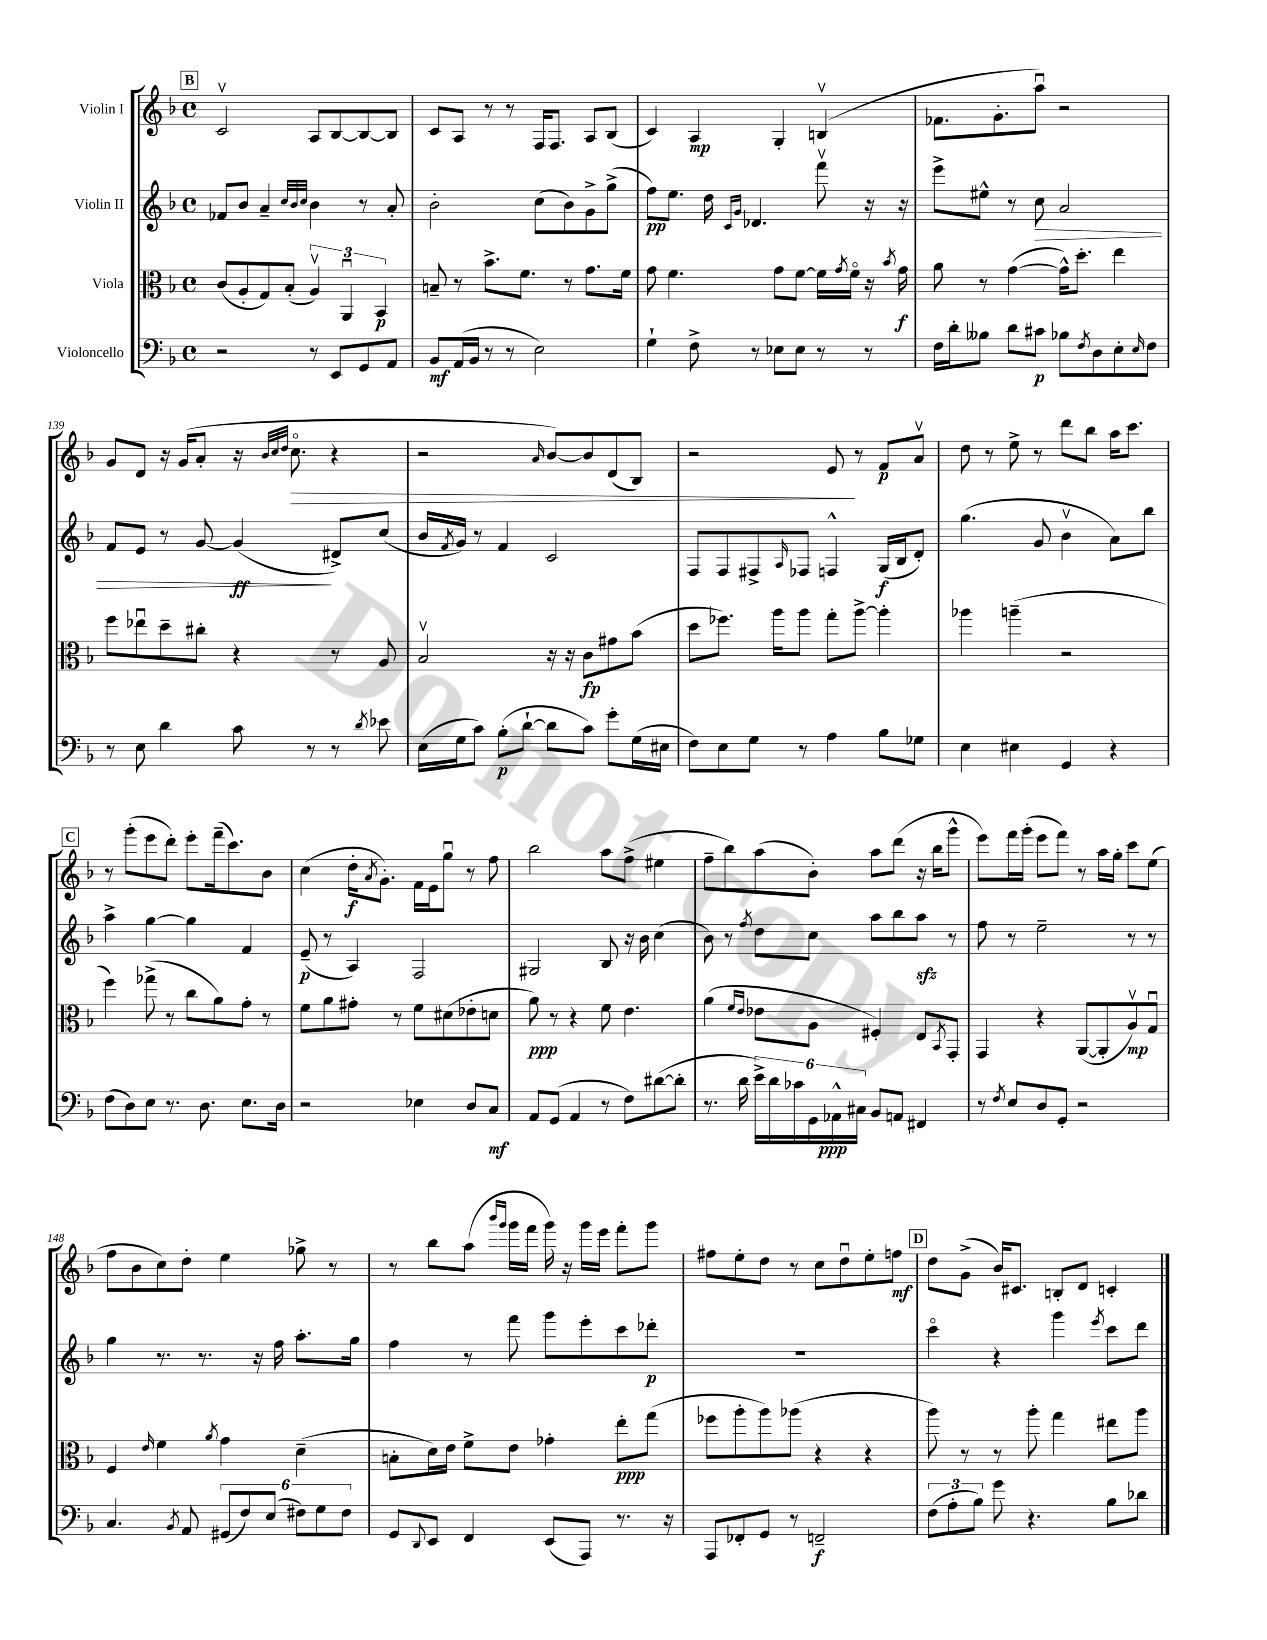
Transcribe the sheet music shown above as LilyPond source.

<<
\new StaffGroup <<
\new Staff = "s0" \with { instrumentName = "Violin I" } {
    \clef treble \key f \major \defaultTimeSignature \time 4/4
    \mark \markup { \box "B" } c'2\upbow a8 bes8~ bes8~ bes8 |
    c'8 a8 r8 r8 f16 f8. a8 bes8( |
    c'4) a4\mp g4-. b4\upbow( |
    fes'8. g'8.-. a''8\downbow) r2 |
    g'8 d'8 r16 g'16( a'8-. r16 \grace { bes'32 c''32 d''32 } c''8.\flageolet\> r4 |
    r2 \grace { a'16 } bes'8~) bes'8 d'8( bes8) |
    r2 e'8\! r8 f'8\p a'8\upbow |
    d''8 r8 e''8-> r8 d'''8 bes''8 a''16 c'''8. |
    \mark \markup { \box "C" } r8 g'''8-.( e'''8 d'''8-.) e'''8-. f'''16--( c'''8.) bes'8 |
    c''4( d''16-.\f \acciaccatura { a'8 } g'8.-.) f'16 e'16 g''8\downbow r8 f''8 |
    bes''2 a''8 f''8->( eis''4 |
    f''8-- bes''8) a''8( bes'8-.) a''8 d'''8( r16 bes''16 g'''8-^ |
    e'''8) f'''16 g'''16-.( e'''8 f'''8) r8 a''16 g''16-. c'''8 e''8( |
    f''8 bes'8 c''8) d''8-. e''4 ges''8-> r8 |
    r8 bes''8 a''8( \grace { bes'''16 g'''16 } g'''16 f'''16 g'''16) r16 g'''16 e'''16 f'''8-. g'''8 |
    fis''8 e''8-. d''8 r8 c''8 d''8\downbow e''8-. f''8\mf |
    \mark \markup { \box "D" } d''8 g'8->( bes'16) cis'8. b8-. d'8 c'4-. \bar "|." |
}
\new Staff = "s1" \with { instrumentName = "Violin II" } {
    \clef treble \key f \major \defaultTimeSignature \time 4/4
    \mark \markup { \box "B" } fes'8 bes'8 a'4-- \grace { c''32 bes'32 c''32 } bes'4 r8 a'8-. |
    bes'2-. c''8( bes'8) g'8-> g''8->( |
    f''8\pp) e''8. d''16 \grace { c'16 g'16 } des'4. f'''8\upbow r16 r16 |
    e'''8-> eis''8-^ r8 c''8\> a'2 |
    f'8 e'8 r8 g'8~ g'4\ff\!( dis'8->) c''8( |
    bes'16 \acciaccatura { f'8 } g'16) r8 f'4 c'2 |
    f8 f8 fis8-> \grace { a16 } fes8 f4-^ g16\f( bes16 d'8-.) |
    g''4.( g'8 bes'4\upbow a'8) bes''8 |
    \mark \markup { \box "C" } a''4-> g''4~ g''4 f'4 |
    e'8--\p( r8 a4) f2 |
    gis2 bes8 r16 bes'16 c''4( |
    bes'8) r8 \acciaccatura { f''8 } d''8 c''8 a''8 bes''8 a''8\sfz r8 |
    f''8 r8 e''2-- r8 r8 |
    g''4 r8. r8. r16 f''16 a''8.-. g''16 |
    f''4 r8 f'''8 g'''8 e'''8-. c'''8 des'''8-.\p |
    R1 |
    \mark \markup { \box "D" } c'''4\flageolet r4 g'''4 \acciaccatura { e'''8 } c'''8 d'''8 \bar "|." |
}
\new Staff = "s2" \with { instrumentName = "Viola" } {
    \clef alto \key f \major \defaultTimeSignature \time 4/4
    \mark \markup { \box "B" } c'8( a8-. g8) bes8-.( \tuplet 3/2 { a4\upbow) a,4\downbow bes,4\p } |
    b8-- r8 bes'8.-> f'8. r8 g'8. f'16 |
    g'8 f'4. g'8 f'8~ f'16 \acciaccatura { g'8 } f'16\flageolet r16 \acciaccatura { bes'8 } g'16\f |
    a'8 r8 g'4~( g'16-^) d''8.-. e''4 |
    f''8 ees''8\downbow d''8-- cis''8-. r4 r8 a8 |
    bes2\upbow r16 r16 c'8\fp gis'8 bes'8( |
    d''8 fes''8.) a''16 a''8 g''8-. a''8~-> a''4-. |
    aes''4 a''4--( r2 |
    \mark \markup { \box "C" } f''4) ges''8->( r8 c''8 a'8) g'8-. r8 |
    f'8 a'8 gis'8-. r8 f'8 dis'8( ees'8-. d'8 |
    a'8\ppp) r8 r4 f'8 e'4. |
    a'4( \grace { f'16 e'16 } ees'8 a8 fis4-.) e8 \acciaccatura { bes,8 } g,8-. |
    g,4 r4 a,8~( a,8-. a8\upbow\mp) g8\downbow |
    f4 \grace { e'16 } f'4 \acciaccatura { a'8 } g'4 d'4--( |
    b8-. d'16) e'16 f'8-> e'8 ges'4-. e''8-.\ppp g''8( |
    fes''8 a''8-. a''8) aes''8( r4 r4 |
    \mark \markup { \box "D" } a''8) r8 r8 a''8-. g''4 eis''8 a''8 \bar "|." |
}
\new Staff = "s3" \with { instrumentName = "Violoncello" } {
    \clef bass \key f \major \defaultTimeSignature \time 4/4
    \mark \markup { \box "B" } r2 r8 e,8 g,8 a,8 |
    bes,8\mf a,16( bes,16 r8 r8 e2) |
    g4-! f8-> r8 ees8 ees8 r8 r8 |
    f16 d'16-. beses8 d'8 cis'8\p bes8 \acciaccatura { f8 } d8 e8-. \grace { e16 } f8 |
    r8 e8 d'4 c'8 r8 r8 \acciaccatura { d'8 } ees'8 |
    e16( g16 c'8) bes8-.\p( d'8~-! d'8 c'8) g'8-. g16( eis16 |
    f8) e8 g8 r8 a4 bes8 ges8 |
    e4 eis4 g,4 r4 |
    \mark \markup { \box "C" } f8( d8) e8 r8. d8. e8. d16 |
    r2 ees4 d8 c8\mf |
    a,8 g,8( a,4 r8 f8) dis'8~( dis'8-. |
    r8. d'16 \tuplet 6/4 { e'16->) d'16 ces'16 g,16 aes,16-^\ppp cis16 } bes,8 a,8 fis,4 |
    r8 \acciaccatura { f8 } e8 d8 g,8-. r2 |
    c4. \acciaccatura { bes,8 } a,8 \tuplet 6/4 { gis,8( f8) e8( fis8) g8 fis8 } |
    g,8 \appoggiatura { d,8 } e,8 f,4 e,8( a,,8) r8. r16 |
    a,,8 fes,8-. g,8 r8 f,2--\f |
    \mark \markup { \box "D" } \tuplet 3/2 { f8( a8-. bes8) } g'8 r4. bes8 des'8 \bar "|." |
}
>>
>>
\layout { \context { \Score currentBarNumber = #135 } }
